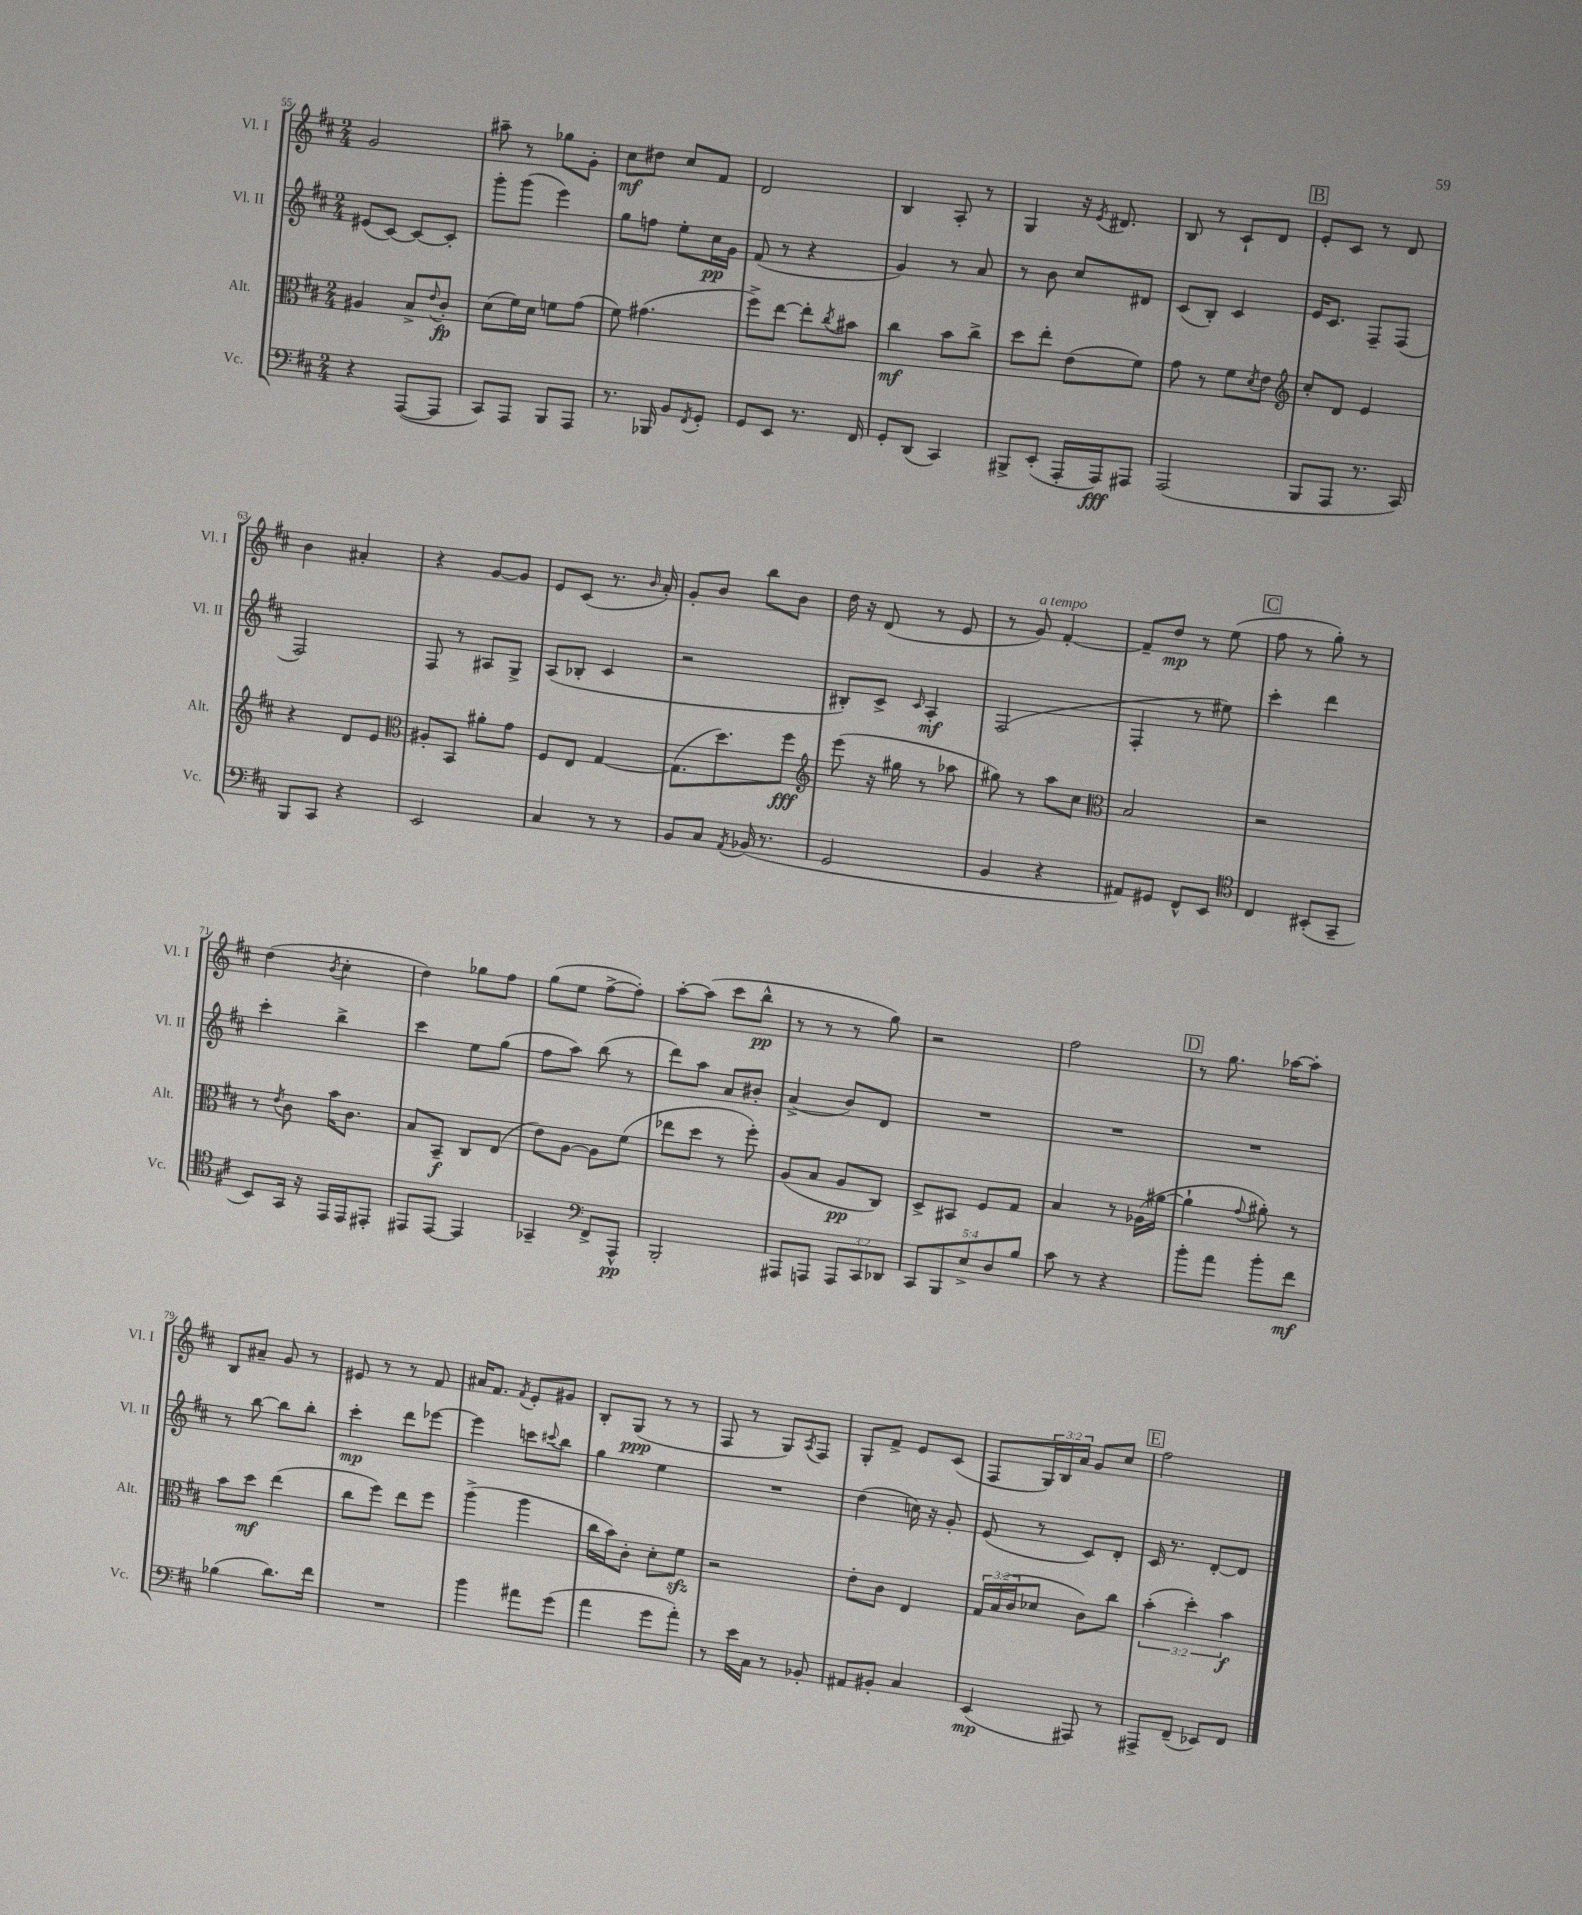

**kern	**kern	**kern	**kern
*staff4	*staff3	*staff2	*staff1
*clefF4	*clefC3	*clefG2	*clefG2
*k[f#c#]	*k[f#c#]	*k[f#c#]	*k[f#c#]
*M2/4	*M2/4	*M2/4	*M2/4
4r	4A#	(8e#	2g
.	.	[8c#)	.
([8AAA	8B^	8c#_	.
.	8qqe	.	.
8AAA]	8c#'	8c#']	.
=	=	=	=
8CC#)	(8d	8ggg'	8aa#~
8AAA	16f#)	(8ggg	8r
.	16d	.	.
8BBB	8f	4eee)	8gg-
8AAA	(8g	.	8g'
=	=	=	=
8.r	8f#)	8gg	8cc#
.	(4.g#	8ff	8dd#
16BBB-	.	.	.
8BB	.	8ee'	8cc#
8qFF#	.	.	.
8GG'	.	16cc#	8f#
.	.	16g	.
=	=	=	=
8GG	8ff#^)	(8f#	2d
8EE	[8ee	8r	.
8.r	8ee']	4r	.
.	8qcc#	.	.
.	8b#	.	.
16FF#	.	.	.
=	=	=	=
8GG'	4cc#	4g)	4B
(8DD	.	.	.
4CC#)	8b	8r	8A'
.	8cc#^	8a	8r
=	=	=	=
8BBB#^	8dd	8r	4G
(8EE'	8ee'	8b	.
16AAA'	(8e	8cc#	16r
.	.	.	8qe
16AAA)	.	.	8.d#
8AAA#	8f#)	8d#	.
=	=	=	=
(2AAA	8g	(8c#	8B
.	8r	8B')	8r
.	8f#	4c#	8c#`
.	8qd	.	.
.	8e	.	8d
=	=	=	=
*	*clefG2	*	*
8BBB	8cc#'	16e	8e'
.	.	8.c#	.
8AAA	8d	.	8c#
8.r	4e	8F#~	8r
.	.	(8F#	8d
16CC#)	.	.	.
=	=	=	=
8BBB	4r	2F#)	4b
8CC#	.	.	.
4r	8d	.	4a#'
.	8e	.	.
=	=	=	=
*	*clefC3	*	*
2EE	8A#'	8F#	4r
.	8BB	8r	.
.	8a#'	8A#	[8g
.	8g	8G^	8g]
=	=	=	=
4C#	8F#	(8A	8e
.	8E	8B-'	(8c#
8r	[4G	4c#	8.r
8r	.	.	.
.	.	.	16qqb
.	.	.	16a')
=	=	=	=
8BB	(8.G]	2r	8g'
8C#	.	.	8b
.	8.dd)	.	.
8qAA	.	.	.
(16BB-	.	.	8bb
8.r	.	.	.
.	8ff#	.	8b
=	=	=	=
*	*clefG2	*	*
2GG	(8eee	8B#')	16dd
.	.	.	16r
.	16r	8c#^	(8d
.	16gg#	.	.
.	.	16qqc#	.
.	8r	4A'	8r
.	8aa-	.	8e
=	=	=	=
4BB	8gg#)	(2F#	8r
.	8r	.	8g)
4r	8aa	.	[4f#'
.	8cc#	.	.
=	=	=	=
*	*clefC3	*	*
8AA#)	2B	4F#'	8f#~]
8GG#	.	.	8dd
8FF#^^	.	8r	8r
8EE	.	8ee#)	(8ee
=	=	=	=
*clefC4	*	*	*
4C#	2r	4ccc#'	8ff#
.	.	.	8r
(8BB#'	.	4ddd	8gg')
8GG~	.	.	8r
=	=	=	=
8BB)	8r	4ccc#'	(4dd
.	8qe	.	.
16GG	8c#	.	.
16r	.	.	.
.	.	.	8qb
16EE	16b	4bb^	4cc#'
16EE	8.c#	.	.
8EE#'	.	.	.
=	=	=	=
8EE#	8B	4ccc#	4dd)
[8EE#	8BB~	.	.
4EE#]	8C#	8ee	8gg-
.	(8E	(8gg	8ff#
=	=	=	=
4GG-~	8e)	8ff#	(8gg
.	[8A	8aa)	8ee
*clefF4	*	*	*
8FF#^	8A]	(8bb	[8ff#^
8AAA^^	(8f#	8r	8ff#'])
=	=	=	=
2BBB'	8ee-	8ddd)	[8aa'
.	8dd	8aa	(8aa]
.	8r	8a	8ccc#
.	8ff#')	8b#'	8bb^^
=	=	=	=
8AAA#	(8A	(4a^	8r
8AAA	8B	.	8r
12AAA	8A	8b)	8r
12CC#	.	.	.
.	8C#)	8d	8gg)
12DD-	.	.	.
=	=	=	=
10CC#	8D^	2r	2r
10BBB	.	.	.
.	8BB#	.	.
10E^	.	.	.
.	8F#	.	.
10D	.	.	.
.	8G	.	.
10B	.	.	.
=	=	=	=
8c#	4B	2r	2ff#
8r	.	.	.
4r	8r	.	.
.	(16A-	.	.
.	[16a#	.	.
=	=	=	=
8b'	4a#`]	2r	8r
8a	.	.	8.gg
.	8qqg	.	.
8b'	8a#')	.	.
.	.	.	[16aa-
8f#	8r	.	8aa-']
=	=	=	=
(4B-	8b	8r	8B
.	8dd	[8bb	8a#~
8.d)	(4ee	8bb]	8g
.	.	8bb'	8r
16f#	.	.	.
=	=	=	=
2r	8cc#	4ccc#'	8e#
.	8ff#)	.	8r
.	8ee	8ddd	8r
.	8ff#	[8eee-	8f#
=	=	=	=
4b	(4aa^	4eee-]	16a#
.	.	.	8.f#
.	.	.	8qf#
8a#	4aa	8ccc	8e'
.	.	8qqccc#	.
(8g	.	8bb	8g#
=	=	=	=
4a	16cc#	4gg	8B'
.	16b)	.	.
.	8c#'	.	(8G
8g	8d'	4ee	8r
8a')	8f#	.	8r
=	=	=	=
8r	2r	2r	8F#
16e	.	.	8r
16C#	.	.	.
8r	.	.	8G)
.	.	.	8qA
8BB-'	.	.	8F#
=	=	=	=
8AA#	8e'	(4dd	8G'
8BB#'	8c#	.	8f#^
4C#	4E	16cc)	8e
.	.	16r	.
.	.	8g'	(8c#
=	=	=	=
(4EE	24G	(8e	8F#
.	(24B	.	.
.	24c#	.	.
.	8d-	8r	24G)
.	.	.	24B
.	.	.	24a
8AAA#)	8c#)	8c#)	8g
8r	8cc#	8d'	8cc#
=	=	=	=
8AAA#^	(6b'	16c#	2ff#
.	.	8.r	.
(8FF#~	.	.	.
.	6dd')	.	.
8EE-)	.	[8d'	.
.	6b	.	.
8FF#	.	8d]	.
==	==	==	==
*-	*-	*-	*-
